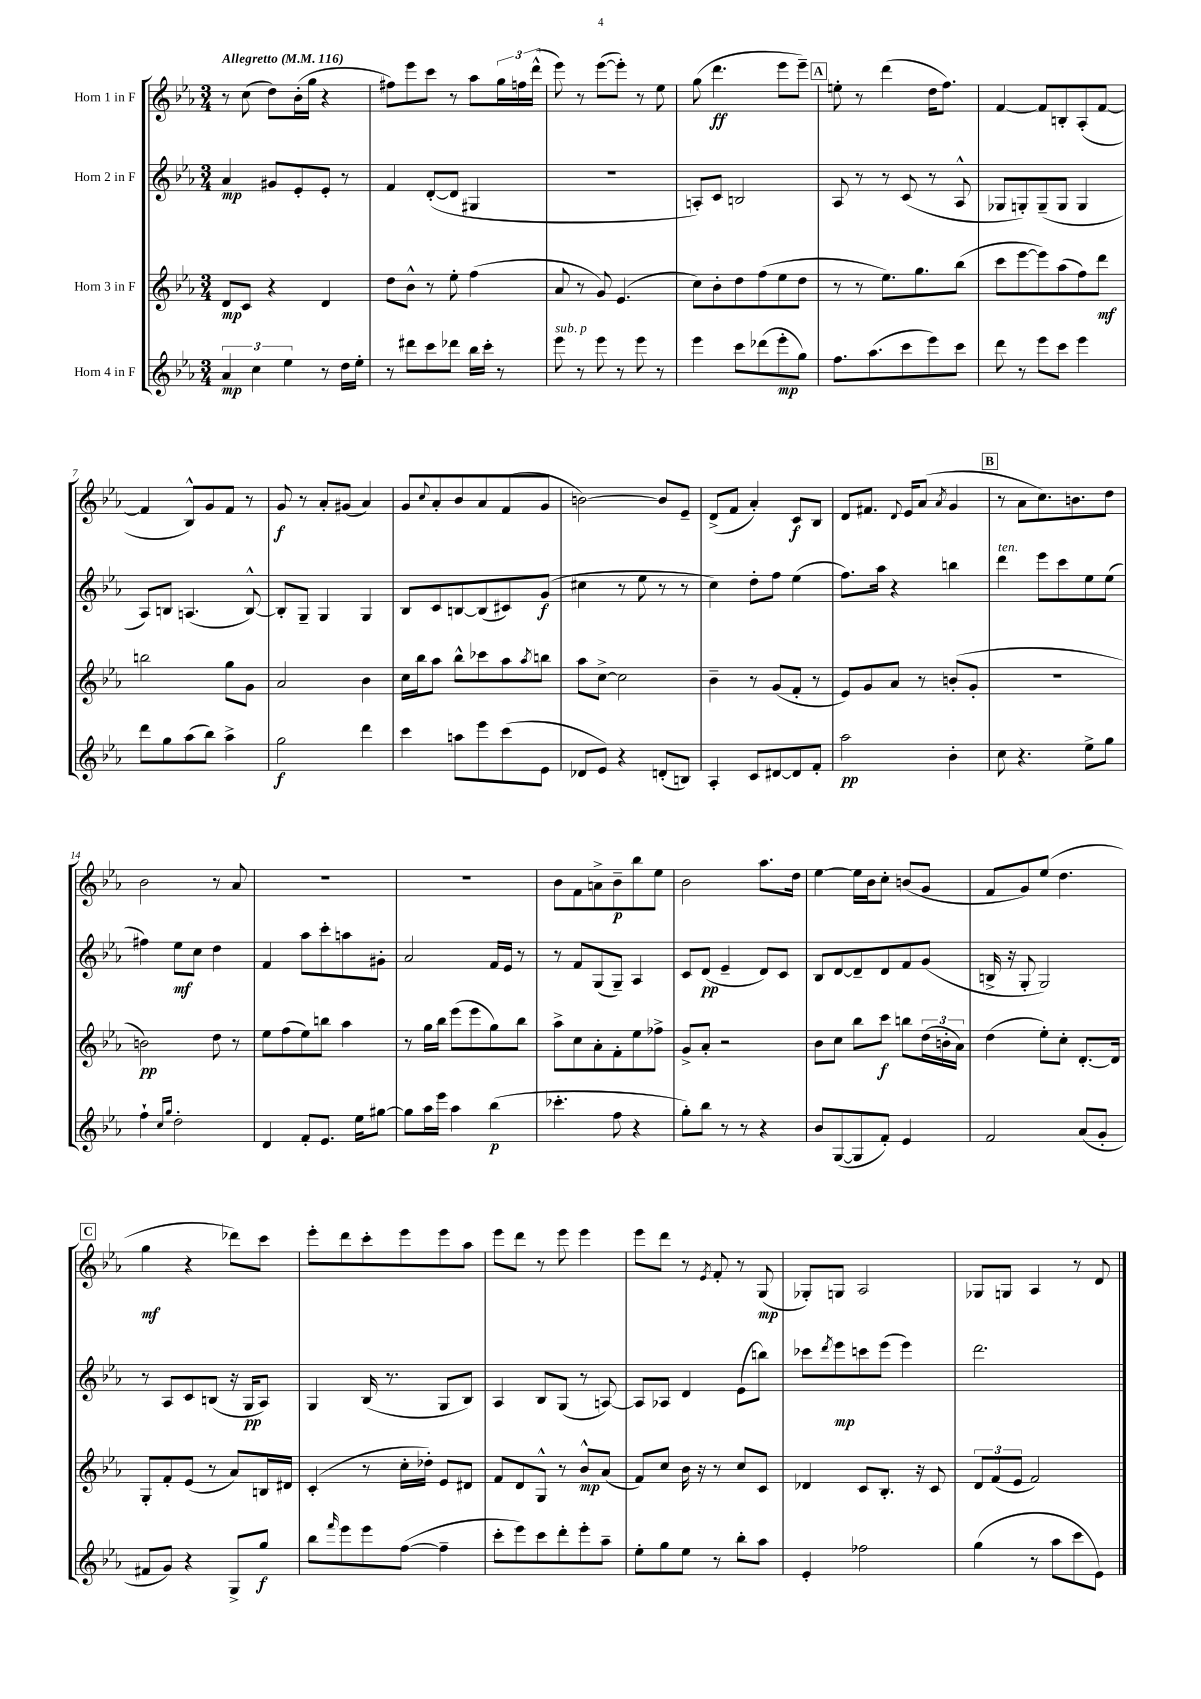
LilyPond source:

<<
\new StaffGroup <<
\new Staff = "s0" \with { instrumentName = "Horn 1 in F" } {
    \clef treble \key ees \major \numericTimeSignature \time 3/4 \tempo "Allegretto" 4 = 116
    r8 c''8( d''8) bes'16-.( g''16 r4 |
    fis''8) ees'''8 c'''8 r8 aes''8 \tuplet 3/2 { g''16 f''16 d'''16-^( } |
    ees'''8) r8 ees'''8~( ees'''8-.) r8 ees''8 |
    g''8( d'''4.\ff ees'''8 ees'''8--) |
    \mark \markup { \box "A" } e''8-. r8 d'''4( d''16 f''8.) |
    f'4~ f'8 b8-. aes8-.( f'8~ |
    f'4 bes8-^) g'8 f'8 r8 |
    g'8\f r8 aes'8-. gis'8( aes'4) |
    g'8 \appoggiatura { c''8 } aes'8-. bes'8 aes'8 f'8( g'8 |
    b'2~) b'8 ees'8-- |
    d'8->( f'8 aes'4-.) c'8\f bes8 |
    d'8 fis'8. \appoggiatura { d'8 } ees'16 aes'8( \acciaccatura { aes'8 } g'4 |
    \mark \markup { \box "B" } r8 aes'8 c''8.) b'8. d''8 |
    bes'2 r8 aes'8 |
    R2. |
    R2. |
    bes'8 f'8 a'8-> bes'8--\p bes''8 ees''8 |
    bes'2 aes''8. d''16 |
    ees''4~ ees''16 bes'16 c''8-. b'8( g'8 |
    f'8 g'8) ees''8( d''4. |
    \mark \markup { \box "C" } g''4\mf r4 des'''8) c'''8 |
    ees'''8-. d'''8 c'''8-. ees'''8 ees'''8 aes''8 |
    ees'''8 d'''8 r8 ees'''8 ees'''4 |
    ees'''8 d'''8 r8 \acciaccatura { ees'8 } f'8-. r8 g8\mp( |
    ges8-.) g8 aes2 |
    ges8 g8 aes4 r8 d'8 \bar "|." |
}
\new Staff = "s1" \with { instrumentName = "Horn 2 in F" } {
    \clef treble \key ees \major \numericTimeSignature \time 3/4
    aes'4\mp gis'8 ees'8-. ees'8-. r8 |
    f'4 d'8~-.( d'8 gis4 |
    R2. |
    a8-.) c'8 b2 |
    \mark \markup { \box "A" } aes8 r8 r8 c'8( r8 aes8-^ |
    ges8 g8-.) g8--( g8 g4 |
    aes8) b8 a4.( b8~-^) |
    b8-. g8-- g4 g4 |
    bes8 c'8 b8~ b8( cis'8) g'8\f( |
    cis''4 r8 ees''8 r8 r8 |
    c''4) d''8-. f''8 ees''4( |
    f''8.) aes''16 r4 b''4 |
    \mark \markup { \box "B" } d'''4^\markup { \italic "ten." } ees'''8 c'''8 ees''8 ees''8( |
    fis''4) ees''8\mf c''8 d''4 |
    f'4 aes''8 c'''8-. a''8 gis'8-. |
    aes'2 f'16 ees'16 r8 |
    r8 f'8 g8( g8--) aes4 |
    c'8 d'8\pp( ees'4-- d'8) c'8 |
    bes8 d'8~ d'8-- d'8 f'8 g'8( |
    b16-> r16 g8-. g2) |
    \mark \markup { \box "C" } r8 aes8 c'8 b8( r16 g16\pp aes8) |
    g4 bes16( r8. g8 bes8) |
    aes4 bes8 g8( r8 a8~) |
    a8 aes8 d'4 ees'8( b''8) |
    ces'''8 \acciaccatura { d'''8 } ees'''8\mp c'''8 ees'''8( ees'''4) |
    d'''2. \bar "|." |
}
\new Staff = "s2" \with { instrumentName = "Horn 3 in F" } {
    \clef treble \key ees \major \numericTimeSignature \time 3/4
    d'8\mp c'8 r4 d'4 |
    d''8 bes'8-^ r8 ees''8-. f''4( |
    aes'8 r8 g'8) ees'4.( |
    c''8) bes'8-. d''8 f''8( ees''8 d''8 |
    \mark \markup { \box "A" } r8 r8 ees''8.) g''8. bes''8( |
    c'''8 ees'''8~ ees'''8) aes''8( f''8) d'''8\mf |
    b''2 g''8 g'8 |
    aes'2 bes'4 |
    c''16 bes''16 aes''8 bes''8-^ ces'''8 aes''8 \acciaccatura { aes''8 } b''8 |
    aes''8 c''8~-> c''2 |
    bes'4-- r8 g'8( f'8-. r8 |
    ees'8) g'8 aes'8 r8 b'8-.( g'8-. |
    \mark \markup { \box "B" } R2. |
    b'2\pp) d''8 r8 |
    ees''8 f''8( ees''8) b''8 aes''4 |
    r8 g''16 bes''16 ees'''8( ees'''8 g''8) bes''8 |
    aes''8-> c''8 aes'8-. f'8-. ees''8 fes''8-> |
    g'8-> aes'8-. r2 |
    bes'8 c''8 bes''8 c'''8\f b''8 \tuplet 3/2 { d''16( b'16-. aes'16) } |
    d''4( ees''8-.) c''8-. d'8.~-. d'16 |
    \mark \markup { \box "C" } g8-. f'8-. ees'8( r8 aes'8) b16 dis'16 |
    c'4-.( r8 c''16-. des''16-.) ees'8 dis'8 |
    f'8 d'8 g8-^ r8 bes'8-^\mp aes'8( |
    f'8) c''8 bes'16 r16 r8 c''8 c'8 |
    des'4 c'8 bes8.-. r16 c'8 |
    \tuplet 3/2 { d'8 f'8( ees'8 } f'2) \bar "|." |
}
\new Staff = "s3" \with { instrumentName = "Horn 4 in F" } {
    \clef treble \key ees \major \numericTimeSignature \time 3/4
    \tuplet 3/2 { aes'4\mp c''4 ees''4 } r8 d''16 ees''16-. |
    r8 dis'''8 c'''8 des'''8 bes''16 c'''16-. r8 |
    ees'''8^\markup { \italic "sub. p" } r8 ees'''8 r8 ees'''8 r8 |
    ees'''4 c'''8 des'''8( ees'''8-.\mp g''8) |
    \mark \markup { \box "A" } f''8. aes''8.( c'''8 ees'''8) c'''8 |
    d'''8 r8 ees'''8 c'''8 ees'''4 |
    d'''8 g''8 aes''8( bes''8) aes''4-> |
    g''2\f d'''4 |
    c'''4 a''8 ees'''8 c'''8( ees'8 |
    des'8 ees'8) r4 d'8-.( b8) |
    aes4-. c'8 dis'8~ dis'8 f'8-. |
    aes''2\pp bes'4-. |
    \mark \markup { \box "B" } c''8 r4. ees''8-> g''8 |
    f''4-! \grace { c''16 g''16 } d''2-. |
    d'4 f'8-. ees'8. ees''16 gis''8~ |
    gis''8 aes''16 ees'''16 aes''4 bes''4\p( |
    ces'''4.-. f''8 r4 |
    g''8-.) bes''8 r8 r8 r4 |
    bes'8 g8~( g8 f'8-.) ees'4 |
    f'2 aes'8( g'8-. |
    \mark \markup { \box "C" } fis'8 g'8) r4 g8-> g''8\f |
    bes''8 \grace { f'''16 } ees'''8 ees'''8 f''8~( f''4-- |
    c'''8-. ees'''8) c'''8 d'''8-. ees'''8-. aes''8-- |
    ees''8-. g''8 ees''8 r8 bes''8-. aes''8 |
    ees'4-. fes''2 |
    g''4( r8 aes''8 c'''8 ees'8) \bar "|." |
}
>>
>>
